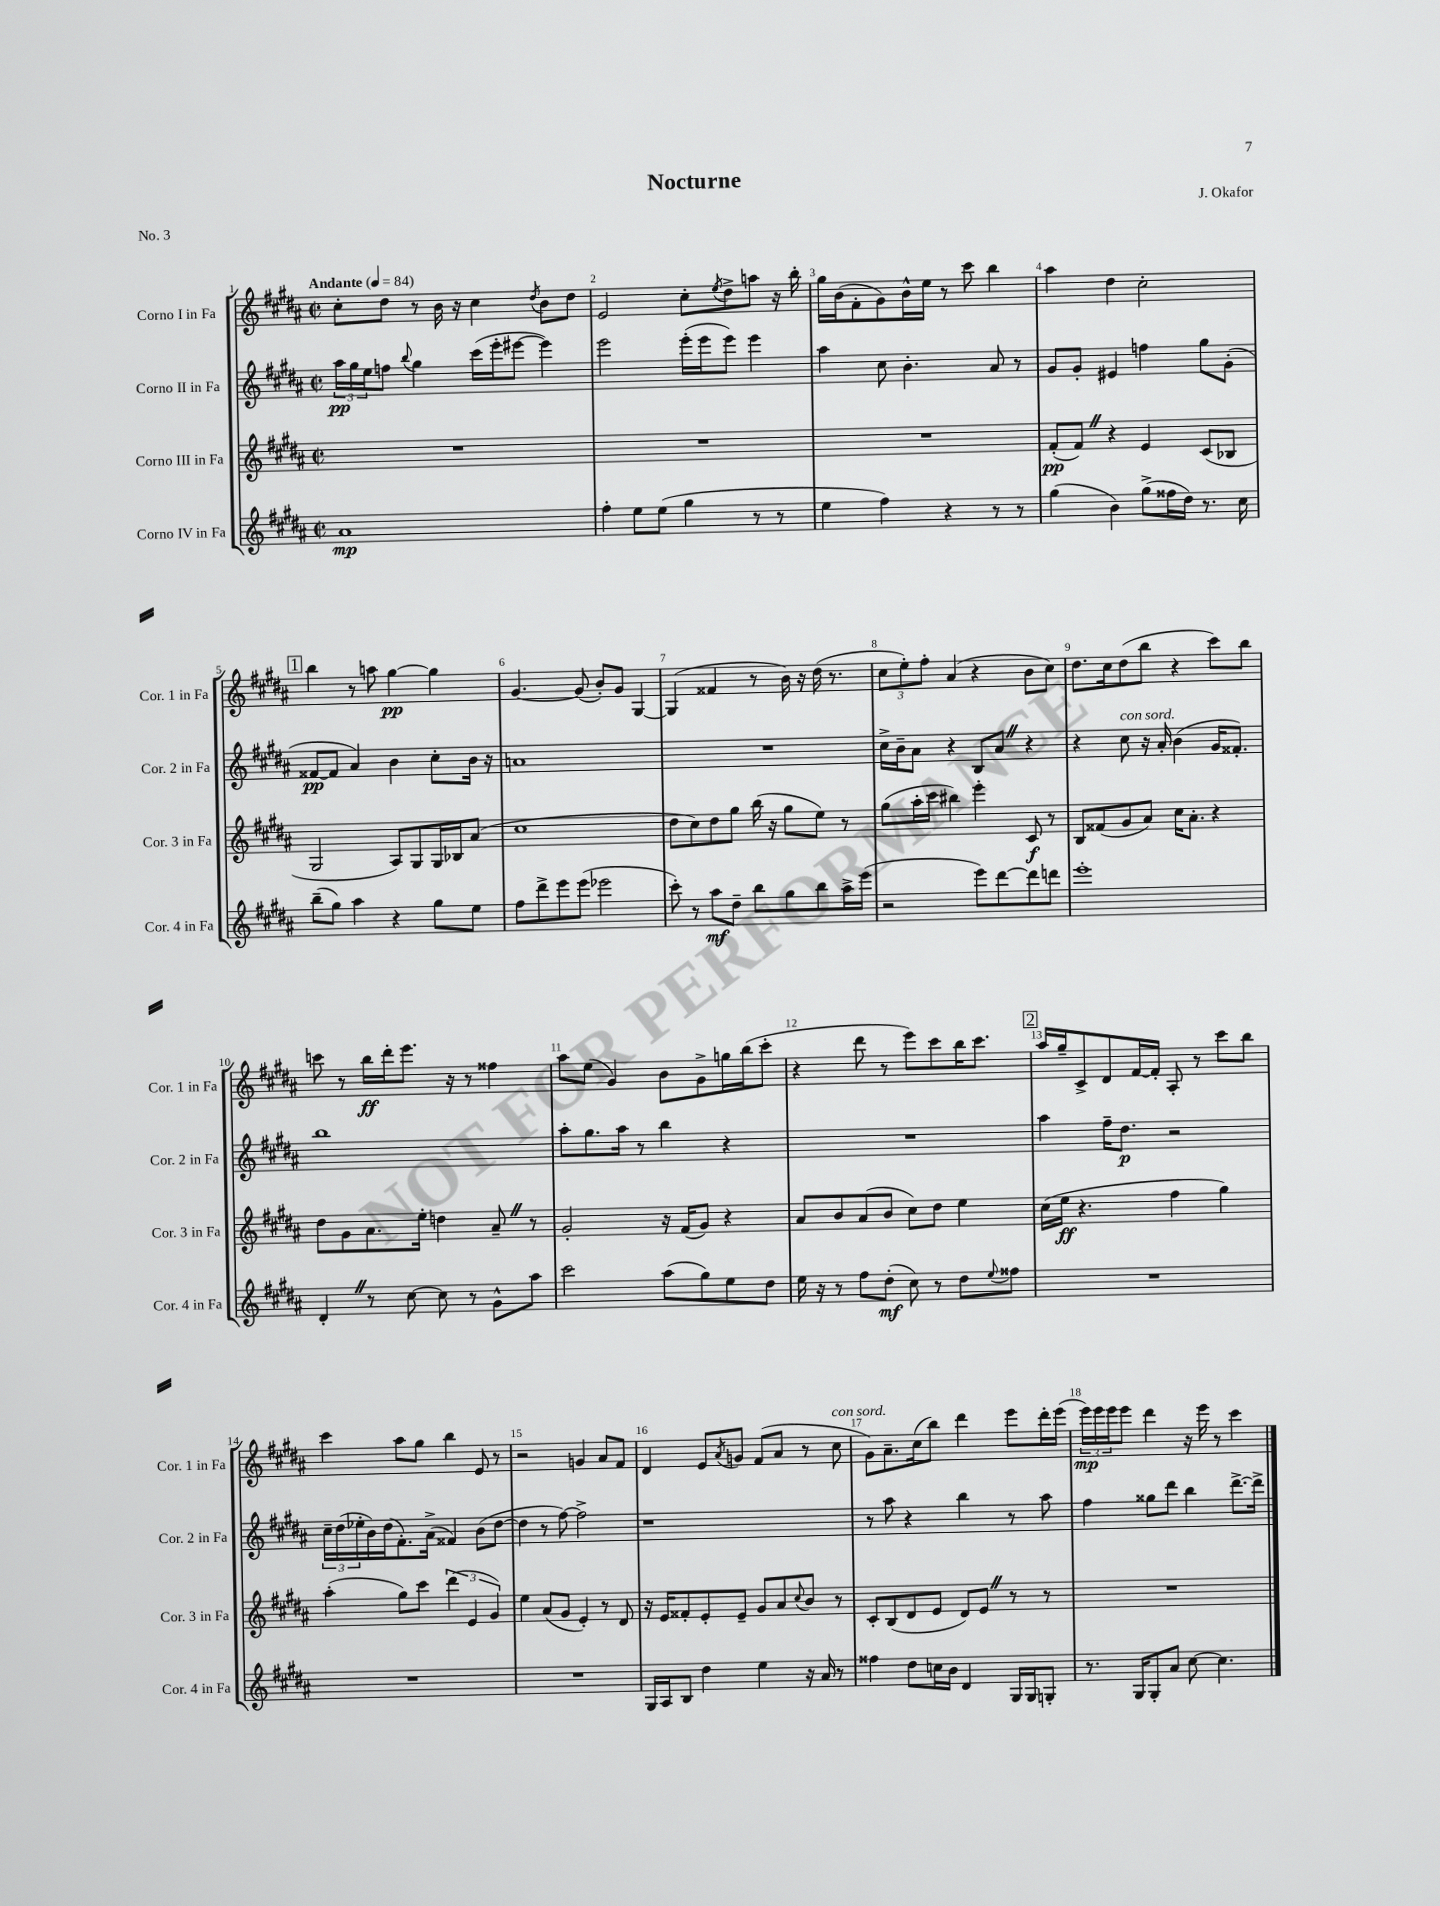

**kern	**kern	**kern	**kern
*staff4	*staff3	*staff2	*staff1
*clefG2	*clefG2	*clefG2	*clefG2
*k[f#c#g#d#a#]	*k[f#c#g#d#a#]	*k[f#c#g#d#a#]	*k[f#c#g#d#a#]
*M2/2	*M2/2	*M2/2	*M2/2
*met(c|)	*met(c|)	*met(c|)	*met(c|)
*MM84	*MM84	*MM84	*MM84
1a#	1r	24aa#	8cc#'
.	.	24gg#	.
.	.	24ee	.
.	.	8ff	8dd#
.	.	8qqbb	.
.	.	4gg#	8r
.	.	.	16b
.	.	.	16r
.	.	(16ccc#	4cc#
.	.	16eee'	.
.	.	[8eee#	.
.	.	.	8qdd#
.	.	4eee#])	8b
.	.	.	8dd#
=	=	=	=
4ff#'	1r	2eee	2e
8ee	.	.	.
(8ee	.	.	.
4gg#	.	(16eee'	8cc#'
.	.	16eee	.
.	.	.	8qee
.	.	8eee)	8dd#^
8r	.	4eee	8aa
8r	.	.	16r
.	.	.	16bb'
=	=	=	=
4ee	1r	4aa#	16gg#
.	.	.	(16b
.	.	.	8f#'
4ff#)	.	8cc#	8g#)
.	.	4.b'	16b^^
.	.	.	16ee
4r	.	.	8r
.	.	.	8ccc#
8r	.	8a#	4bb
8r	.	8r	.
=	=	=	=
(4gg#	(8f#'	8g#	4aa#
.	8f#)	8g#'	.
4b)	4r	4e#	4dd#
(8gg#^	4e	4ff	2cc#'
16ff##	.	.	.
16dd#)	.	.	.
8.r	(8c#	8gg#	.
.	8B-	(8g#'	.
16cc#	.	.	.
=	=	=	=
(8bb~	2G#	[8f##	4bb
8gg#)	.	8f##]	.
4aa#	.	4a#)	8r
.	.	.	8aa
4r	8A#)	4b	[4gg#
.	8G#	.	.
8gg#	16G#	8cc#'	4gg#]
.	16B-	.	.
8ee	(8a#	16b	.
.	.	16r	.
=	=	=	=
8ff#	1cc#	1a	[4.g#
8ddd#^	.	.	.
8eee	.	.	.
(8eee	.	.	(8g#]
2eee-	.	.	8b')
.	.	.	8g#
.	.	.	[4G#
=	=	=	=
8ccc#')	8dd#	1r	(4G#]
8r	8cc#)	.	.
8aa#	8dd#	.	4f##
8dd#~	8gg#	.	.
8bb	(16bb	.	8r
.	16r	.	.
8gg#	8gg#	.	16b)
.	.	.	16r
8bb	8ee)	.	(16dd#
.	.	.	8.r
16aa#^	8r	.	.
(16eee	.	.	.
=	=	=	=
2r	(8gg#	16cc#^	12cc#
.	.	16b~	.
.	.	.	12ee')
.	16aa#'	8a#	.
.	.	.	12ff#'
.	16ccc#	.	.
.	4bb#)	4r	(4a#
8eee)	4eee'	8B	4r
[8ddd#	.	8a#	.
8ddd#]	8c#	4r	8b
8ddd	8r	.	8cc#)
=	=	=	=
1eee'	8B	4r	8.dd#
.	(8f##	.	.
.	.	.	16cc#
.	8g#	8cc#	(8dd#
.	8a#)	16r	8bb
.	.	16a#'	.
.	16cc#	(4b	4r
.	8.a#'	.	.
.	4r	16g#	8ccc#)
.	.	8.f##')	.
.	.	.	8bb
=	=	=	=
4d#'	8dd#	1bb	8ccc
.	8g#	.	8r
8r	8.a#	.	16bb
.	.	.	16ddd#'
[8cc#	.	.	8.eee
.	16ee'	.	.
8cc#]	4dd	.	.
.	.	.	16r
8r	.	.	8r
8g#^^	8a#~	.	4ff##
8aa#	8r	.	.
=	=	=	=
2ccc#	2g#'	8aa#'	8aa#
.	.	8.gg#	(8ee
.	.	.	4g#)
.	.	16aa#	.
.	.	8r	.
(8aa#	16r	4bb	8b
.	(16f#	.	.
8gg#)	8g#)	.	8g#^
8ee	4r	4r	16gg
.	.	.	(16bb
8dd#	.	.	8ccc#'
=	=	=	=
16ee	8a#	1r	4r
16r	.	.	.
8r	8b	.	.
8ff#	(8a#	.	8ddd#
(8dd#'	8b	.	8r
8cc#)	8cc#)	.	8eee)
8r	8dd#	.	8ccc#
8dd#	4ee	.	16bb
.	.	.	8.ccc#
8qqee	.	.	.
8ff##	.	.	.
=	=	=	=
1r	(16cc#	4aa#	16aa#
.	16ee	.	16gg#~
.	4.r	.	8c#^
.	.	16ff#~	8d#
.	.	8.dd#	.
.	.	.	[16f#
.	.	.	16f#']
.	4ff#	2r	8A#'
.	.	.	8r
.	4gg#)	.	8ccc#
.	.	.	8bb
=	=	=	=
1r	(4aa#'	24cc#~	4ccc#
.	.	(24dd#	.
.	.	24ee-'	.
.	.	16b)	.
.	.	(16dd#	.
.	8gg#)	8.f#')	8aa#
.	8ccc#	.	8gg#
.	.	(16a#^	.
.	(6ddd#	4f##)	4bb
.	6e	.	.
.	.	(8b	8e
.	6g#)	.	.
.	.	[8dd#	8r
=	=	=	=
1r	4ee	4dd#]	2r
.	(8a#	8r	.
.	8g#	[8ff#)	.
.	4e')	2ff#^]	4g
.	8r	.	8a#
.	8d#	.	8f#
=	=	=	=
16G#	16r	1r	4d#
16A#	16e	.	.
8B	8f##'	.	.
4dd#	8e'	.	8e
.	.	.	8qa#
.	8e~	.	8g
4ee	8g#	.	(8f#
.	8a#	.	8a#
.	8qqcc#	.	.
16r	8b	.	8r
16a#	.	.	.
8r	8r	.	8cc#
=	=	=	=
4ff##	8c#'	8r	8g#)
.	(8B	8aa#	8.a#~
8dd#	8d#	4r	.
.	.	.	(16cc#
16cc	8e	.	8bb)
16b	.	.	.
4d#	8d#)	4bb	4ddd#
.	8e	.	.
16G#	8r	8r	8eee
16G#	.	.	.
8G'	8r	8aa#	16ddd#'
.	.	.	(16eee
=	=	=	=
8.r	1r	4ff#	24eee)
.	.	.	24eee
.	.	.	24eee
.	.	.	8eee
16G#	.	.	.
8G#'	.	8gg##	4ddd#
8a#	.	8ddd#	.
[8cc#	.	4bb	16r
.	.	.	16eee
4.cc#]	.	.	8r
.	.	[8.ddd#^	4ccc#
.	.	16ddd#^]	.
==	==	==	==
*-	*-	*-	*-
